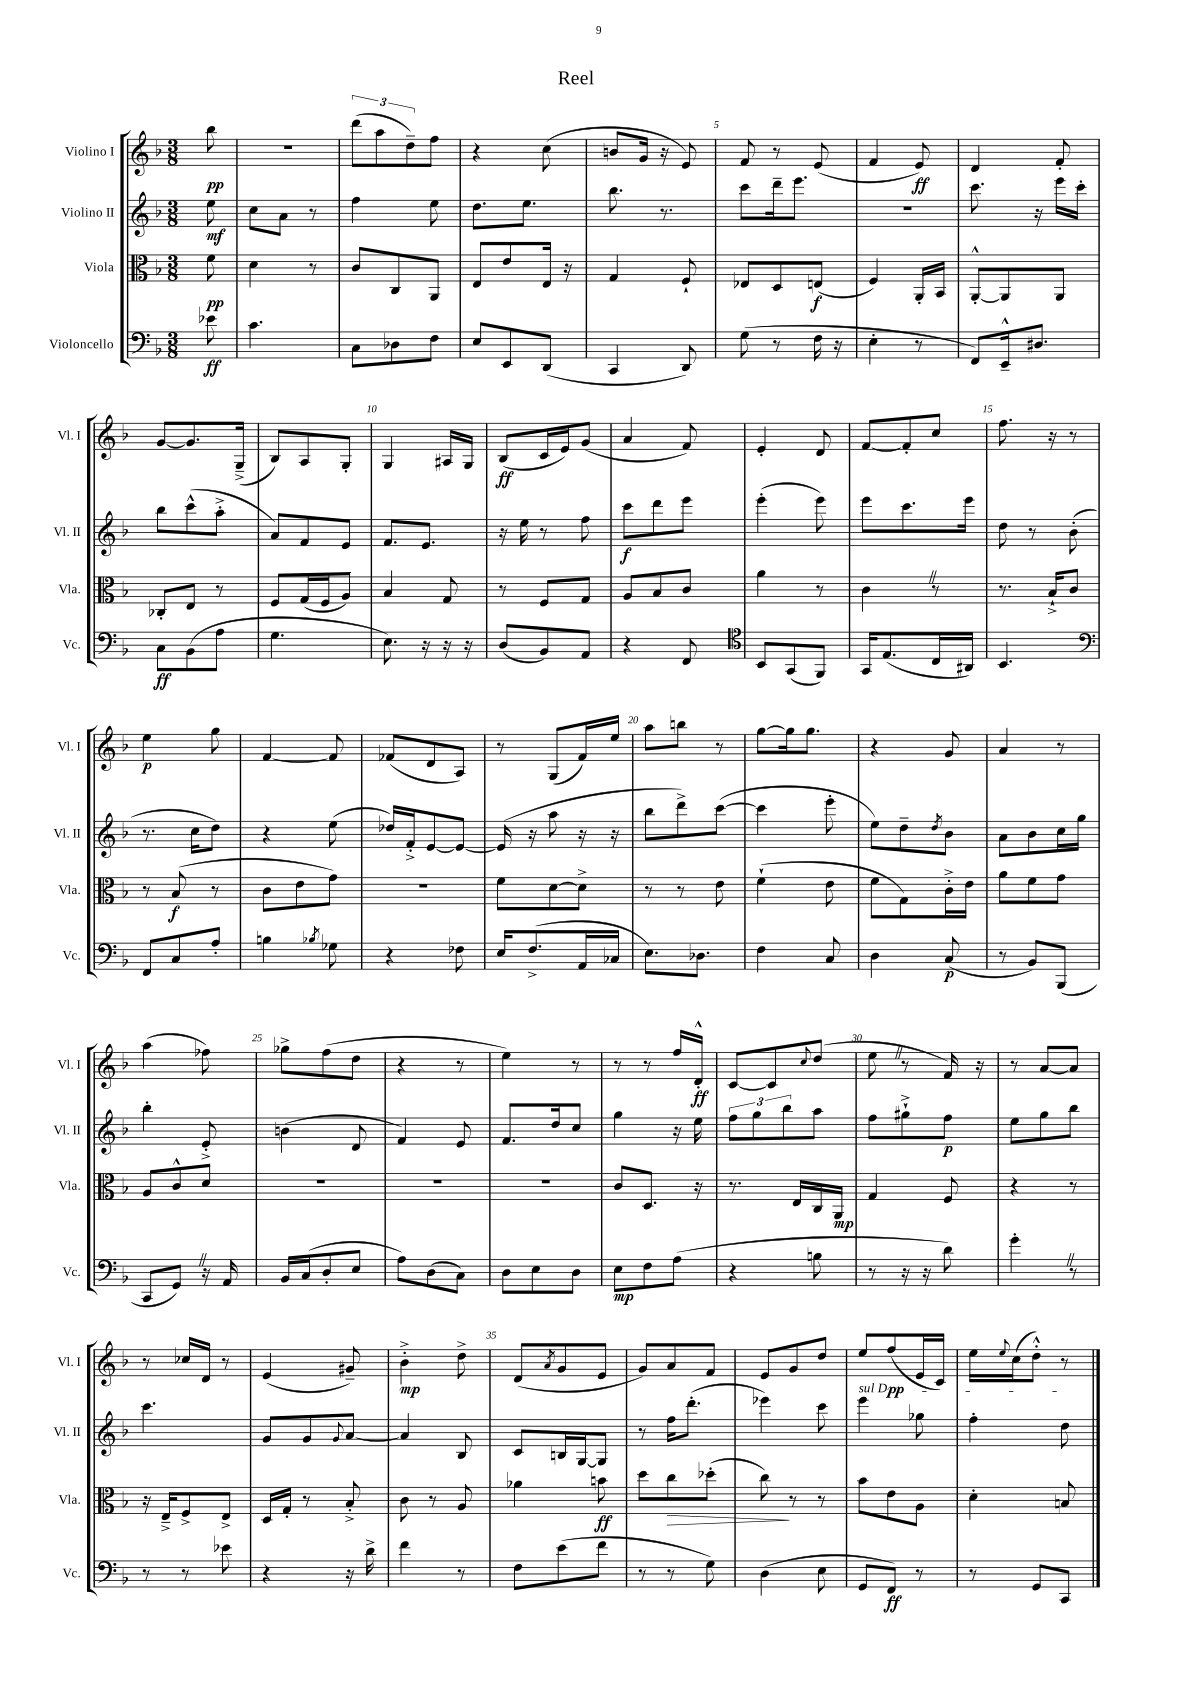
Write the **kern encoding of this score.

**kern	**kern	**kern	**kern
*staff4	*staff3	*staff2	*staff1
*clefF4	*clefC3	*clefG2	*clefG2
*k[b-]	*k[b-]	*k[b-]	*k[b-]
*M3/8	*M3/8	*M3/8	*M3/8
8e-	8f	8ee	8bb-
=	=	=	=
4.c	4d	8cc	4.r
.	.	8a	.
.	8r	8r	.
=	=	=	=
8C	8c	4ff	(12ddd
.	.	.	12aa
8D-	8C	.	.
.	.	.	12dd~)
8F	8AA	8ee	8ff
=	=	=	=
8E	8E	8.dd	4r
8EE	8e	.	.
.	.	8.ee	.
(8DD	16E	.	(8cc
.	16r	.	.
=	=	=	=
4CC	4G	8.bb-	8b
.	.	.	16g
.	.	8.r	16r
8DD)	8F`	.	8e)
=	=	=	=
(8G	8E-	8ccc	8f
8r	8D	16ddd~	8r
.	.	8.eee	.
16F	(8E	.	(8e
16r	.	.	.
=	=	=	=
4E'	4F)	4.r	4f
8r	16AA'	.	8e)
.	16BB-	.	.
=	=	=	=
8FF)	[8AA'^^	8.ccc	4d
16EE~^^	8AA]	.	.
8.D#	.	16r	.
.	8AA	16eee	8f'
.	.	16ccc'	.
=	=	=	=
8C	8C-'	8bb-	[8g
(8BB-	8E	(8ccc^^	8.g]
8A	8r	8aa'^	.
.	.	.	(16G~^
=	=	=	=
4.G	8F	8a)	8B-)
.	(16G	8f	8A
.	16F	.	.
.	8A)	8e	8G'
=	=	=	=
8.E)	4B-	8.f	4G
16r	.	8.e	.
16r	8G	.	16A#
16r	.	.	16G
=	=	=	=
(8D	8r	16r	(8B-
.	.	16ee	.
8BB-)	8F	8r	16c
.	.	.	16e)
8AA	8G	8ff	(8g
=	=	=	=
4r	8A	8ccc	4a
.	8B-	8ddd	.
8FF	8c	8eee	8f)
=	=	=	=
*clefC4	*	*	*
8BB-	4a	(4eee'	4e'
(8GG	.	.	.
8FF)	8r	8eee)	8d
=	=	=	=
16GG	4c	8eee	[8f
(8.E	.	.	.
.	.	8.ccc	8f']
16C	8r	.	8cc
16AA#)	.	16eee	.
=	=	=	=
4.BB-	8.r	8dd	8.ff
.	.	8r	.
.	16B-`^	.	16r
.	8c	(8b-'	8r
=	=	=	=
*clefF4	*	*	*
8FF	8r	8.r	4ee
8C	(8B-	.	.
.	.	16cc	.
8A'	8r	8dd)	8gg
=	=	=	=
4B	8c	4r	[4f
.	8e	.	.
8qB-	.	.	.
8G-	8g)	(8ee	8f]
=	=	=	=
4r	4.r	16dd-)	(8f-
.	.	16f'^	.
.	.	[8e	8d
8F-	.	8e_	8A)
=	=	=	=
16E	8f	(16e]	8r
(8.F^	.	16r	.
.	[8d	8aa	(8G
16AA	8d^]	16r	16f)
16C-	.	16r	16ee
=	=	=	=
8.E)	8r	8bb-	8aa
.	8r	8ddd^)	8bb
8.D-	.	.	.
.	8e	([8ccc	8r
=	=	=	=
4F	(4f`	4ccc]	[8gg
.	.	.	16gg]
.	.	.	8.gg
8C	8e	8eee'	.
=	=	=	=
4D	8f	8ee)	4r
.	8G)	8dd~	.
.	.	8qdd	.
(8C	16c'^	8b-	8g
.	16e	.	.
=	=	=	=
8r	8a	8a	4a
8BB-)	8f	8b-	.
(8BBB-	8g	16cc	8r
.	.	16gg	.
=	=	=	=
8CC	8A	4bb-'	(4aa
8GG)	8c^^	.	.
16r	8d	8e'^	8ff-)
16AA	.	.	.
=	=	=	=
16BB-	4.r	(4b	8gg-^
(16C	.	.	.
8D'	.	.	(8ff
8E	.	8d	8dd
=	=	=	=
8A)	4.r	4f)	4r
(8D	.	.	.
8C)	.	8e	8r
=	=	=	=
8D	4.r	8.f	4ee)
8E	.	.	.
.	.	16dd	.
8D	.	8cc	8r
=	=	=	=
8E	8c	4gg	8r
8F	8.D	.	8r
(8A	.	16r	16ff
.	16r	16ee	16d'^^
=	=	=	=
4r	8.r	12ff	[8c
.	.	12gg	.
.	.	.	8c]
.	.	12bb-	.
.	16E	.	.
.	.	.	8qqcc
8B	16C	8aa	(8dd
.	16AA	.	.
=	=	=	=
8r	4G	8ff	8ee
16r	.	8gg#`^	8r
16r	.	.	.
8d)	8F	8ff	16f)
.	.	.	16r
=	=	=	=
4g'	4r	8ee	8r
.	.	8gg	[8a
8r	8r	8bb-	8a]
=	=	=	=
8r	16r	4.ccc	8r
.	16E~^	.	.
8r	8F^	.	16cc-
.	.	.	16d
8e-	8E^	.	8r
=	=	=	=
4r	16D	8g	(4e
.	16G'	.	.
.	8r	8g	.
.	.	8qqg	.
16r	8B-'^	[8a	8g#~)
16d^	.	.	.
=	=	=	=
4f	8c	4a]	4b-'^
.	8r	.	.
8r	8A	8B-	8dd^
=	=	=	=
8F	4a-	8c	(8d
.	.	.	8qa
(8e	.	16B	8g
.	.	[16G	.
8f	8b	8G]	8e
=	=	=	=
8r	8dd	8r	8g)
8r	8cc	16ff	8a
.	.	(8.ddd'	.
8G)	(8dd-'	.	8f
=	=	=	=
(4D	8cc)	4eee-)	8e
.	8r	.	8g
8E	8r	8ccc	8dd
=	=	=	=
8GG	8b-	4eee	8ee
8FF)	8e	.	(8ff
8r	8A	8gg-	16e
.	.	.	16c)
=	=	=	=
8r	4d'	4ff'	16ee
.	.	.	8qqee
.	.	.	(16cc
8GG	.	.	8dd'^^)
8CC	8B	8dd	8r
==	==	==	==
*-	*-	*-	*-
